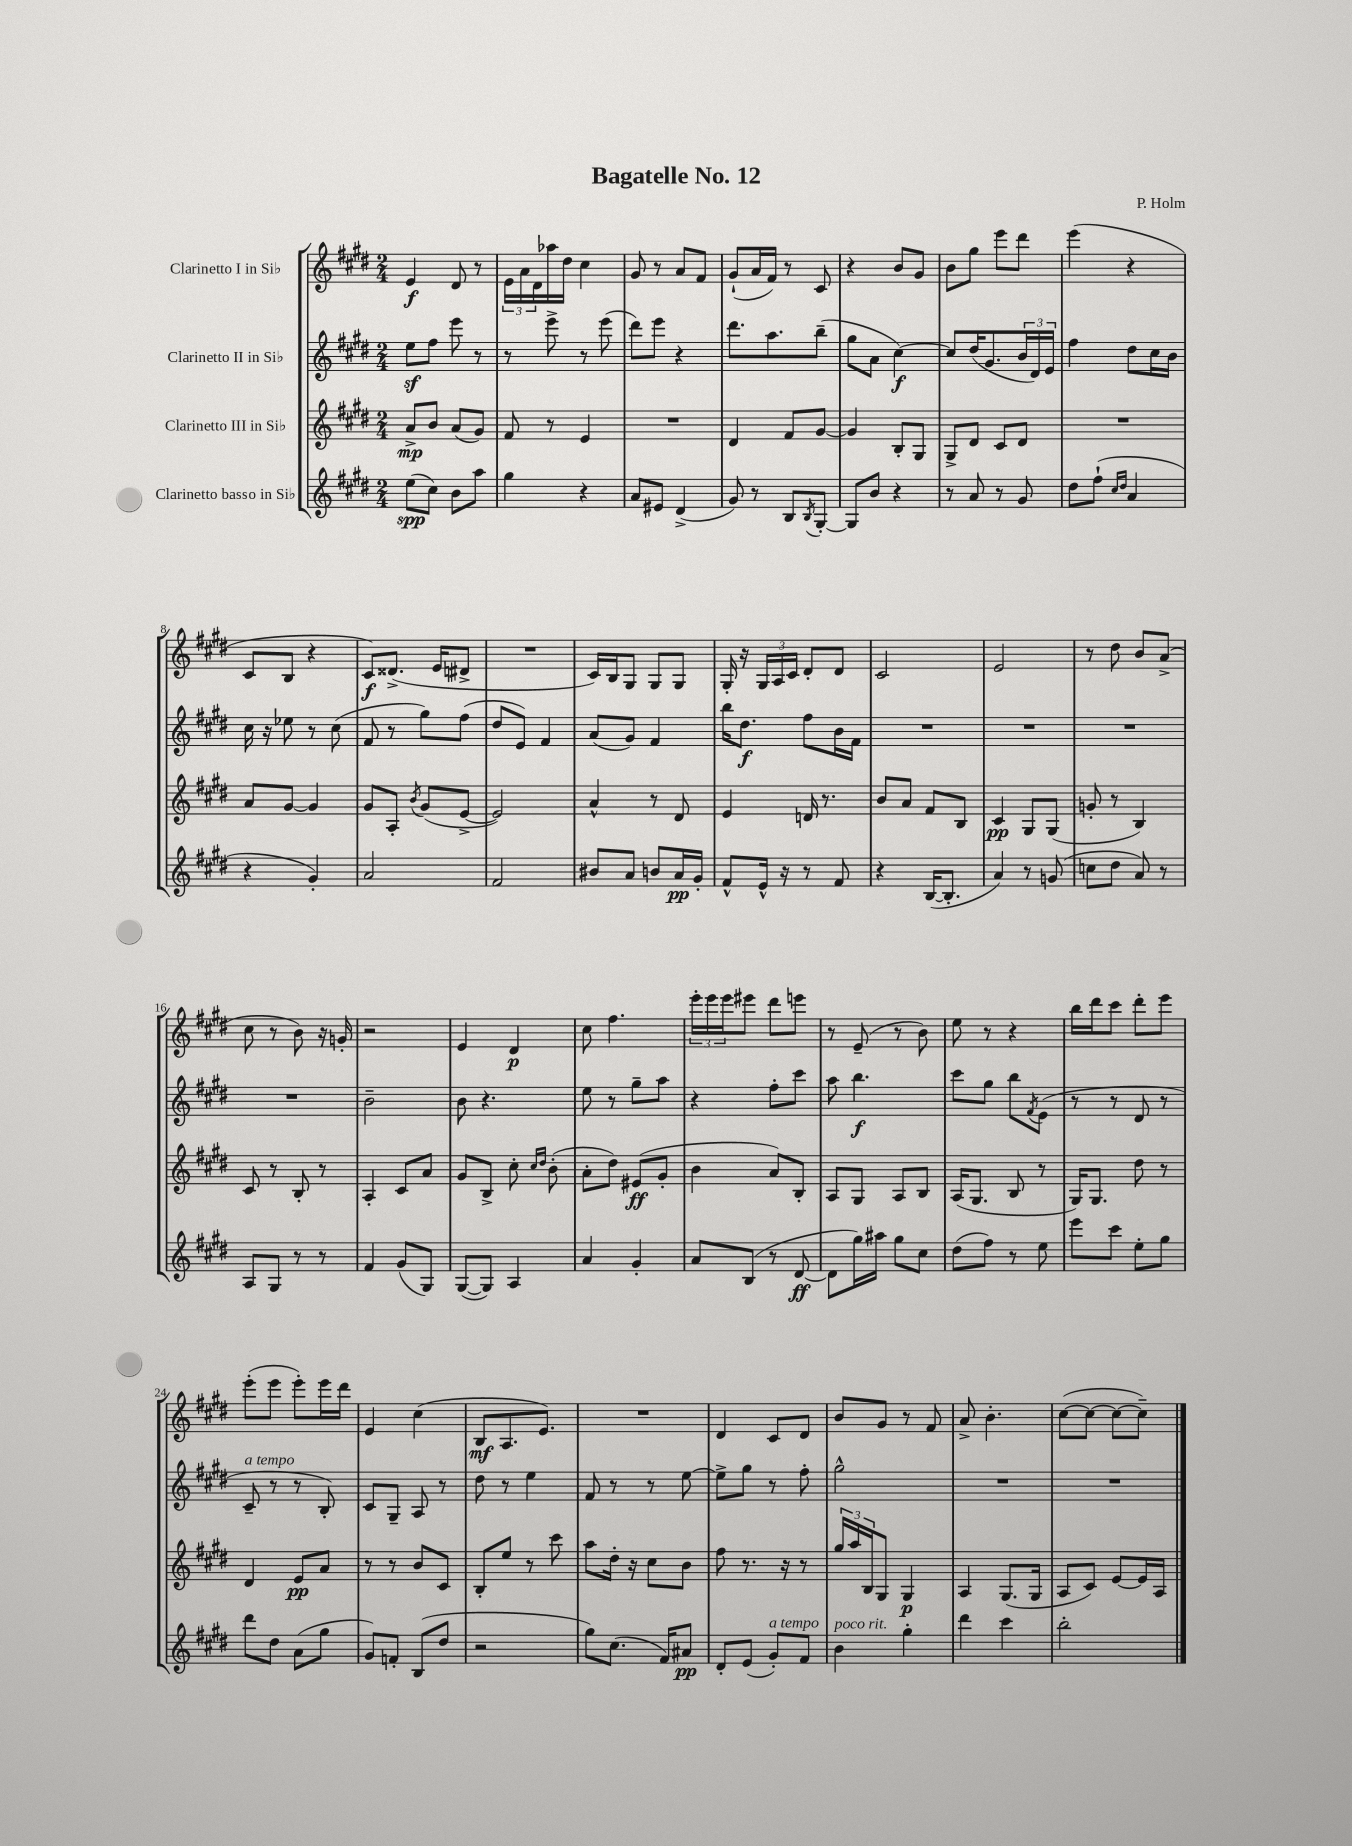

**kern	**dynam	**kern	**dynam	**kern	**dynam	**kern	**dynam
*part4	*part4	*part3	*part3	*part2	*part2	*part1	*part1
*staff4	*staff4	*staff3	*staff3	*staff2	*staff2	*staff1	*staff1
*I"Clarinetto basso in Si♭	*	*I"Clarinetto III in Si♭	*	*I"Clarinetto II in Si♭	*	*I"Clarinetto I in Si♭	*
*clefG2	*	*clefG2	*	*clefG2	*	*clefG2	*
*k[f#c#g#d#]	*	*k[f#c#g#d#]	*	*k[f#c#g#d#]	*	*k[f#c#g#d#]	*
*M2/4	*	*M2/4	*	*M2/4	*	*M2/4	*
=1	=1	=1	=1	=1	=1	=1	=1
(8ee\L	spp	8a^/L	mp	8eez\L	.	4e/	f
8cc#\J)	.	8b/J	.	8ff#\J	.	.	.
8b\L	.	(8a/L	.	8eee\	.	8d#/	.
8aa\J	.	8g#/J)	.	8r	.	8r	.
=2	=2	=2	=2	=2	=2	=2	=2
4gg#\	.	8f#/	.	8r	.	24e\LL	.
.	.	.	.	.	.	24a\	.
.	.	.	.	.	.	24d#\	.
.	.	8r	.	8eee^\	.	16aa-X\	.
.	.	.	.	.	.	16dd#\JJ	.
4r	.	4e/	.	8r	.	4cc#\	.
.	.	.	.	(8eee\	.	.	.
=3	=3	=3	=3	=3	=3	=3	=3
8a/L	.	2r	.	8ddd#\L)	.	8g#/	.
8e#X/J	.	.	.	8eee\J	.	8r	.
(4d#^/	.	.	.	4r	.	8a/L	.
.	.	.	.	.	.	8f#/J	.
=4	=4	=4	=4	=4	=4	=4	=4
8g#/)	.	4d#/	.	8.ddd#\L	.	(8g#`/L	.
8r	.	.	.	.	.	16a/L	.
.	.	.	.	8.aa\	.	16f#/JJ)	.
8B/L	.	8f#/L	.	.	.	8r	.
8qB/	.	.	.	.	.	.	.
[8G#'/J	.	[8g#/J	.	(8bb~\J	.	8c#/	.
=5	=5	=5	=5	=5	=5	=5	=5
8G#/L]	.	4g#/]	.	8gg#\L	.	4r	.
8b/J	.	.	.	8a\J	.	.	.
4r	.	8B'/L	.	[4cc#\)	f	8b/L	.
.	.	8G#/J	.	.	.	8g#/J	.
=6	=6	=6	=6	=6	=6	=6	=6
8r	.	8G#^/L	.	8cc#/L]	.	8b\L	.
8a/	.	8d#/J	.	(16dd#/K	.	8gg#\J	.
.	.	.	.	8.g#/	.	.	.
8r	.	8c#/L	.	.	.	8eee\L	.
8g#/	.	8d#/J	.	24b/L	.	8ddd#\J	.
.	.	.	.	24d#/)	.	.	.
.	.	.	.	24e/JJ	.	.	.
=7	=7	=7	=7	=7	=7	=7	=7
8dd#\L	.	2r	.	4ff#\	.	(4eee\	.
(8ff#`\J	.	.	.	.	.	.	.
16qqcc#/LL	.	.	.	.	.	.	.
16qqdd#/JJ	.	.	.	.	.	.	.
4a/	.	.	.	8dd#\L	.	4r	.
.	.	.	.	16cc#\L	.	.	.
.	.	.	.	16b\JJ	.	.	.
!!LO:LB:g=z
=8	=8	=8	=8	=8	=8	=8	=8
4r	.	8a/L	.	16cc#\	.	8c#/L	.
.	.	.	.	16r	.	.	.
.	.	[8g#/J	.	8ee-X\	.	8B/J	.
4g#'/)	.	4g#/]	.	8r	.	4r	.
.	.	.	.	(8cc#\	.	.	.
=9	=9	=9	=9	=9	=9	=9	=9
2a/	.	8g#/L	.	8f#/	.	8c#/L)	f
.	.	8A'/J	.	8r	.	(8.d##X^/J	.
.	.	8qb/	.	.	.	.	.
.	.	(8g#/L	.	8gg#\L)	.	.	.
.	.	.	.	.	.	16e/KL	.
.	.	[8e^/J	.	(8ff#\J	.	8d#X^/J	.
=10	=10	=10	=10	=10	=10	=10	=10
2f#/	.	2e/])	.	8dd#/L	.	2r	.
.	.	.	.	8e/J)	.	.	.
.	.	.	.	4f#/	.	.	.
=11	=11	=11	=11	=11	=11	=11	=11
8b#X/L	.	4a^^/	.	(8a/L	.	16c#/LL)	.
.	.	.	.	.	.	16B/J	.
8a/J	.	.	.	8g#/J)	.	8G#/J	.
8bn/L	.	8r	.	4f#/	.	8G#/L	.
16a/L	pp	8d#/	.	.	.	8G#/J	.
16g#'/JJ	.	.	.	.	.	.	.
=12	=12	=12	=12	=12	=12	=12	=12
8f#^^/L	.	4e/	.	16bb\KL	.	16G#'/	.
.	.	.	.	8.dd#\J	f	16r	.
16e^^/Jk	.	.	.	.	.	24G#/LL	.
.	.	.	.	.	.	24A/	.
16r	.	.	.	.	.	.	.
.	.	.	.	.	.	24c#/JJ	.
8r	.	16dn/	.	8ff#\L	.	8d#'/L	.
.	.	8.r	.	.	.	.	.
8f#/	.	.	.	16b\L	.	8d#/J	.
.	.	.	.	16f#\JJ	.	.	.
=13	=13	=13	=13	=13	=13	=13	=13
4r	.	8b/L	.	2r	.	2c#/	.
.	.	8a/J	.	.	.	.	.
([16B/KL	.	8f#/L	.	.	.	.	.
8.B'/J]	.	.	.	.	.	.	.
.	.	8B/J	.	.	.	.	.
=14	=14	=14	=14	=14	=14	=14	=14
4a/)	.	4c#/	pp	2r	.	2e/	.
8r	.	8G#/L	.	.	.	.	.
(8gn/	.	(8G#/J	.	.	.	.	.
=15	=15	=15	=15	=15	=15	=15	=15
8ccn\L	.	8gn'/	.	2r	.	8r	.
8dd#\J	.	8r	.	.	.	8dd#\	.
8a/)	.	4B/)	.	.	.	8b/L	.
8r	.	.	.	.	.	(8a^/J	.
!!LO:LB:g=z
=16	=16	=16	=16	=16	=16	=16	=16
8A/L	.	8c#/	.	2r	.	8cc#\	.
8G#/J	.	8r	.	.	.	8r	.
8r	.	8B'/	.	.	.	8b\)	.
8r	.	8r	.	.	.	16r	.
.	.	.	.	.	.	16gn'/	.
=17	=17	=17	=17	=17	=17	=17	=17
4f#/	.	4A'/	.	2b~\	.	2r	.
(8g#/L	.	8c#/L	.	.	.	.	.
8G#/J)	.	8a/J	.	.	.	.	.
=18	=18	=18	=18	=18	=18	=18	=18
([8G#/L	.	8g#/L	.	8b\	.	4e/	.
8G#/J])	.	8B^/J	.	4.r	.	.	.
4A/	.	8cc#'\	.	.	.	4d#/	p
.	.	16qqcc#/LL	.	.	.	.	.
.	.	16qqdd#/JJ	.	.	.	.	.
.	.	(8b'\	.	.	.	.	.
=19	=19	=19	=19	=19	=19	=19	=19
4a/	.	8a'\L	.	8ee\	.	8cc#\	.
.	.	8dd#\J)	.	8r	.	4.ff#\	.
4g#'/	.	(8e#X/L	ff	8gg#~\L	.	.	.
.	.	8g#'/J	.	8aa\J	.	.	.
=20	=20	=20	=20	=20	=20	=20	=20
8a/L	.	4b\	.	4r	.	24eee'\LL	.
.	.	.	.	.	.	24eee\	.
.	.	.	.	.	.	24eee\J	.
(8B/J	.	.	.	.	.	8eee#X\J	.
8r	.	8a/L)	.	8ff#'\L	.	8ddd#\L	.
[8d#/	ff	8B'/J	.	8ccc#\J	.	8eeen\J	.
=21	=21	=21	=21	=21	=21	=21	=21
8d#\L]	.	8A/L	.	8aa\	.	8r	.
16gg#\L)	.	8G#/J	.	4.bb\	f	(8e~/	.
16aa#X\JJ	.	.	.	.	.	.	.
8gg#\L	.	8A/L	.	.	.	8r	.
8cc#\J	.	8B/J	.	.	.	8b\)	.
=22	=22	=22	=22	=22	=22	=22	=22
(8dd#\L	.	(16A/KL	.	8ccc#\L	.	8ee\	.
.	.	8.G#/J	.	.	.	.	.
8ff#\J)	.	.	.	8gg#\J	.	8r	.
8r	.	8B/	.	8bb\L	.	4r	.
.	.	.	.	8qf#/	.	.	.
8ee\	.	8r	.	(8e\J	.	.	.
=23	=23	=23	=23	=23	=23	=23	=23
8eee\L	.	16G#/KL)	.	8r	.	16bb\LL	.
.	.	8.G#/J	.	.	.	16ddd#\J	.
8ccc#\J	.	.	.	8r	.	8ccc#\J	.
8ee'\L	.	8dd#\	.	8d#/	.	8ddd#'\L	.
8gg#\J	.	8r	.	8r	.	8eee\J	.
!!LO:LB:g=z
=24	=24	=24	=24	=24	=24	=24	=24
!	!	!	!	!LO:TX:a:i:t=a tempo	!	!	!
8ddd#\L	.	4d#/	.	8c#~/	.	(8eee'\L	.
8dd#\J	.	.	.	8r	.	8eee\J	.
(8a\L	.	8e/L	pp	8r	.	8eee'\L)	.
8gg#\J	.	8a/J	.	8B'/)	.	16eee\L	.
.	.	.	.	.	.	16ddd#\JJ	.
=25	=25	=25	=25	=25	=25	=25	=25
8g#/L)	.	8r	.	8c#/L	.	4e/	.
8fn'/J	.	8r	.	8G#~/J	.	.	.
(8B/L	.	8b/L	.	8A/	.	(4cc#\	.
8dd#/J	.	8c#/J	.	8r	.	.	.
=26	=26	=26	=26	=26	=26	=26	=26
2r	.	8B'/L	.	8dd#\	.	8B/L	mf
.	.	8ee/J	.	8r	.	8.A/	.
.	.	8r	.	4ee\	.	.	.
.	.	.	.	.	.	8.e/J)	.
.	.	8ccc#\	.	.	.	.	.
=27	=27	=27	=27	=27	=27	=27	=27
8gg#\L)	.	8aa\L	.	8f#/	.	2r	.
(8.cc#\J	.	16dd#'\Jk	.	8r	.	.	.
.	.	16r	.	.	.	.	.
.	.	8cc#\L	.	8r	.	.	.
16f#/KL)	.	.	.	.	.	.	.
8a#X/J	pp	8b\J	.	[8ee\	.	.	.
=28	=28	=28	=28	=28	=28	=28	=28
8d#'/L	.	8ff#\	.	8ee^\L]	.	4d#/	.
(8e/J	.	8.r	.	8gg#\J	.	.	.
!LO:TX:a:i:t=a tempo	!	!	!	!	!	!	!
8g#'/L)	.	.	.	8r	.	8c#/L	.
.	.	16r	.	.	.	.	.
8f#/J	.	8r	.	8ff#'\	.	8d#/J	.
=29	=29	=29	=29	=29	=29	=29	=29
!LO:TX:a:i:t=poco rit.	!	!	!	!	!	!	!
4b\	.	24gg#/LL	.	2gg#^^\	.	8b/L	.
.	.	24aa/	.	.	.	.	.
.	.	24B/J	.	.	.	.	.
.	.	8G#/J	.	.	.	8g#/J	.
4gg#'\	.	4G#/	p	.	.	8r	.
.	.	.	.	.	.	8f#/	.
=30	=30	=30	=30	=30	=30	=30	=30
4ddd#\	.	4A/	.	2r	.	8a^/	.
.	.	.	.	.	.	4.b'\	.
4ccc#\	.	(8.G#/L	.	.	.	.	.
.	.	16G#/Jk	.	.	.	.	.
=31	=31	=31	=31	=31	=31	=31	=31
2bb'\	.	8A/L	.	2r	.	([8cc#\L	.
.	.	8c#/J)	.	.	.	8cc#\J_	.
.	.	[8e/L	.	.	.	8cc#\L_	.
.	.	16e/L]	.	.	.	8cc#~\J])	.
.	.	16A/JJ	.	.	.	.	.
==	==	==	==	==	==	==	==
*-	*-	*-	*-	*-	*-	*-	*-
